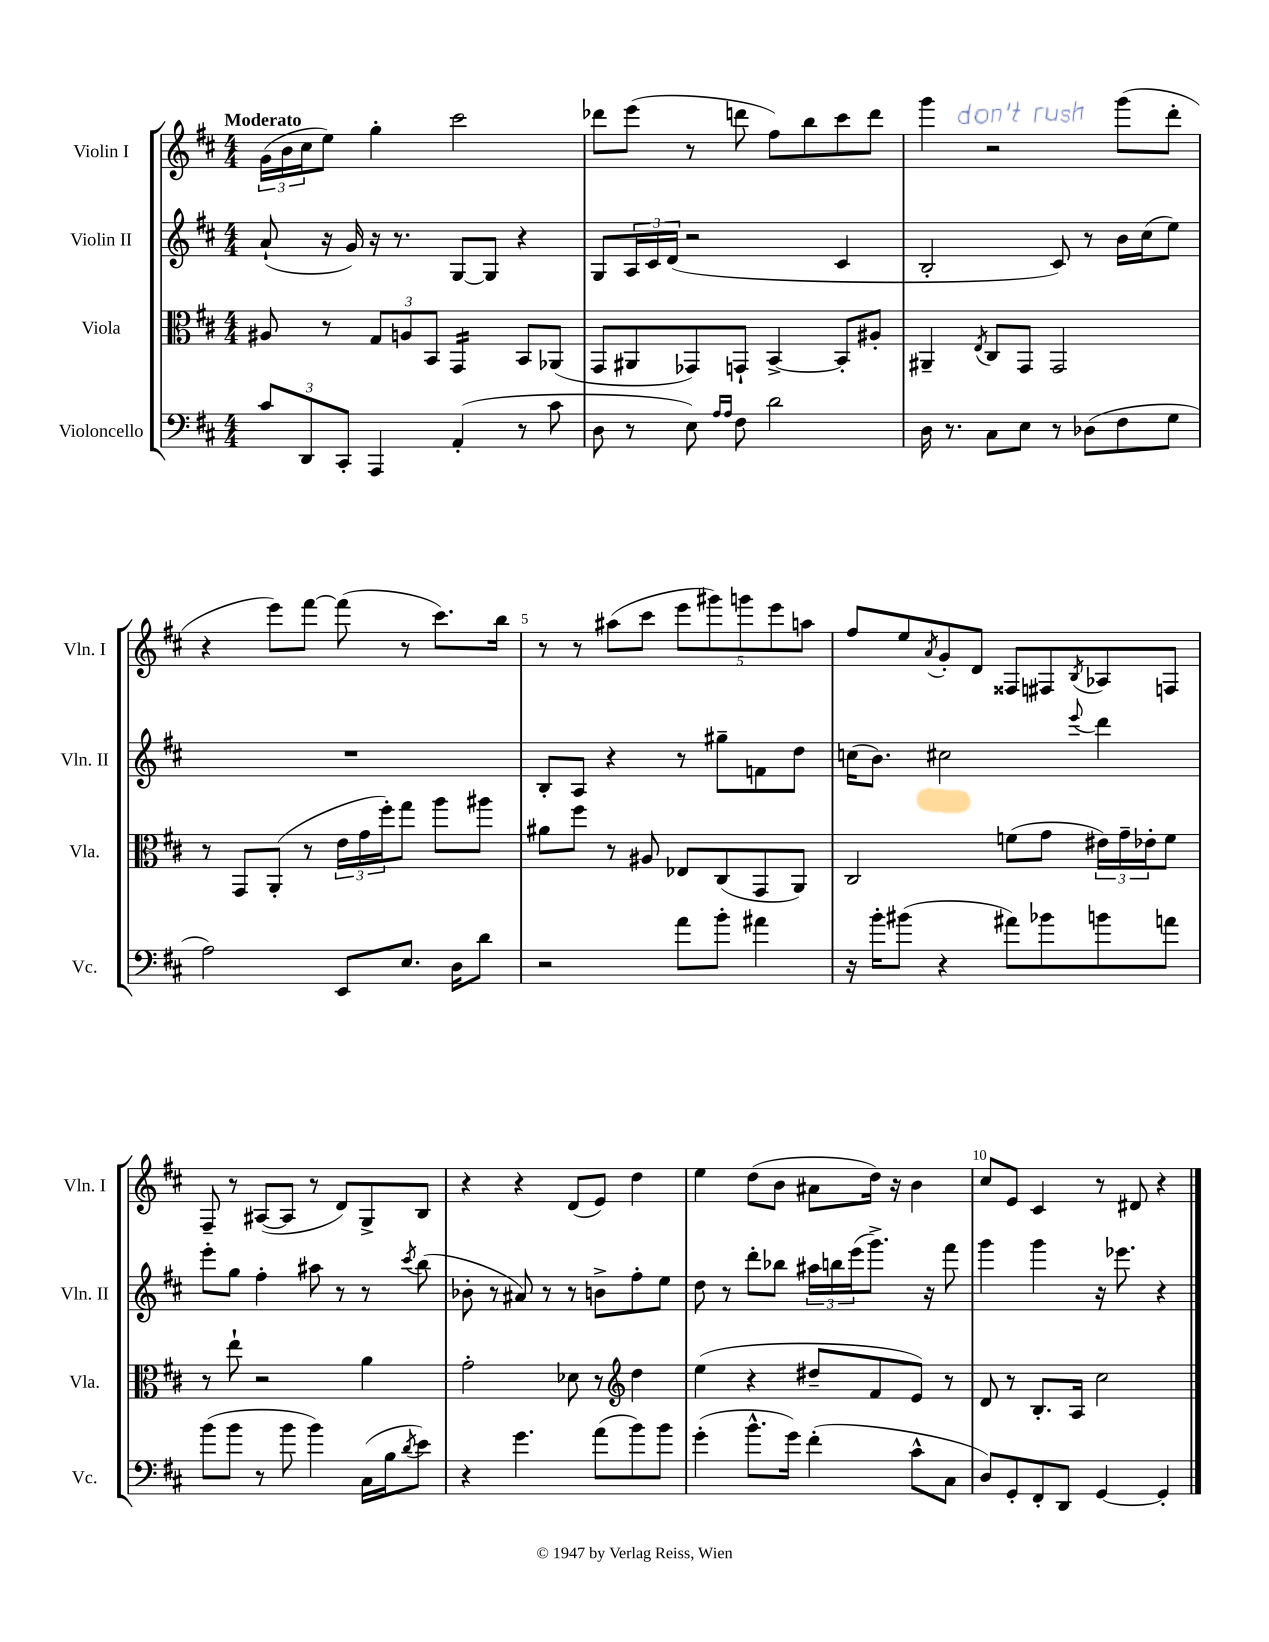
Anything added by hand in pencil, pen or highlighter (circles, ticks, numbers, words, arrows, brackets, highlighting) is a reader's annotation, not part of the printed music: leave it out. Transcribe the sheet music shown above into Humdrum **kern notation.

**kern	**kern	**kern	**kern
*part4	*part3	*part2	*part1
*staff4	*staff3	*staff2	*staff1
*I"Violoncello	*I"Viola	*I"Violin II	*I"Violin I
*I'Vc.	*I'Vla.	*I'Vln. II	*I'Vln. I
*clefF4	*clefC3	*clefG2	*clefG2
*k[f#c#]	*k[f#c#]	*k[f#c#]	*k[f#c#]
*M4/4	*M4/4	*M4/4	*M4/4
=1	=1	=1	=1
!	!	!	!LO:TX:a:B:t=Moderato
12c#/L	8A#X/	(8a`/	(24g\LL
.	.	.	24b\
12DD/	.	.	24cc#\J
.	8r	16r	8ee\J)
12CC#'/J	.	.	.
.	.	16g/)	.
4AAA/	12G/L	16r	4gg'\
.	.	8.r	.
.	12An/	.	.
.	12BB/J	.	.
*	*tremolo	*	*
(4AA'/	16GG/LL	[8G/L	2ccc#\
.	16GG/	.	.
.	16GG/	8G/J]	.
.	16GG/JJ	.	.
*	*Xtremolo	*	*
8r	8BB/L	4r	.
8c#\	(8AA-X/J	.	.
=2	=2	=2	=2
8D\	8GG/L	8G/L	8ddd-X\L
8r	8AA#X/	24A/L	(8eee\J
.	.	24c#/	.
.	.	(24d/JJ	.
8E\)	8GG-X/)	2r	8r
16qqA/LL	.	.	.
16qqA/JJ	.	.	.
8F#\	8GGn`/J	.	8dddn\
2d\	[4BB^/	.	8ff#\L)
.	.	.	8bb\
.	8BB'/L]	4c#/	8ccc#\
.	8A#X'/J	.	8ddd\J
=3	=3	=3	=3
16D\	4AA#X~/	2B'/	4ggg\
8.r	.	.	.
.	8qE/	.	.
8C#\L	8C#/L	.	2r
8E\J	8GG/J	.	.
8r	2GG/	8c#/)	.
(8D-X\L	.	8r	.
8F#\	.	16b\LL	(8ggg\L
.	.	(16cc#\J	.
8G\J	.	8ee\J)	8ddd'\J
!!LO:LB:g=z
=4	=4	=4	=4
2A\)	8r	1r	4r
.	8GG/L	.	.
.	(8AA'/J	.	8eee\L)
.	8r	.	[8fff#\J
8EE/L	24e\LL	.	(8fff#\]
.	24g\	.	.
.	24ff#'\J)	.	.
8.E/J	8gg\J	.	8r
.	8aa\L	.	8.ccc#\L)
16D\KL	.	.	.
8d\J	8aa#X\J	.	.
.	.	.	16bb\Jk
=5	=5	=5	=5
2r	8a#X\L	8B'/L	8r
.	8ff#\J	8A/J	8r
.	8r	4r	(8aa#X\L
.	8A#X/	.	8ccc#\J
8a\L	8E-X/L	8r	10eee\L
.	.	.	10ggg#X\)
8b'\J	(8C#/	8gg#X~\L	.
.	.	.	10gggn\
4a#X\	8GG/	8fn\	.
.	.	.	10eee\
.	8AA/J)	8dd\J	.
.	.	.	10aan\J
=6	=6	=6	=6
16r	2C#/	(16ccn\KL	8ff#/L
16b'\KL	.	8.b\J)	.
(8b#X\J	.	.	8ee/
.	.	.	8qa/
4r	.	2cc#X\	8g'/
.	.	.	8d/J
8a#X\L)	(8fn\L	.	8F##X/L
8b-X\	8g\J	.	8F#X/
.	.	8qqeee/	8qB/
8bn\	24e#X\LL)	4ddd\	8A-X/
.	24g~\	.	.
.	24e-X'\J	.	.
8an\J	8f\J	.	8Fn/J
!!LO:LB:g=z
=7	=7	=7	=7
(8b\L	8r	8eee'\L	8F#~/
8b\J	8ee`\	8gg\J	8r
8r	2r	4ff#'\	([8A#X/L
8b\	.	.	8A#/J]
4b\)	.	8aa#X\	8r
.	.	8r	8d/L)
(16C#\LL	4a\	8r	8G^/
16B\J	.	.	.
8qd/	.	8qccc#/	.
8e\J)	.	(8bb\	8B/J
=8	=8	=8	=8
4r	2g'\	8b-X'\	4r
.	.	8r	.
4.g\	.	8a#X/)	4r
.	.	8r	.
.	8d-X\	8r	(8d/L
(8a\L	8r	8bn^\L	8e/J)
*	*clefG2	*	*
8b\)	4dd\	8ff#'\	4dd\
8b\J	.	8ee\J	.
=9	=9	=9	=9
(4g'\	(4ee\	8dd\	4ee\
.	.	8r	.
8.b^^\L	4r	8ddd'\L	(8dd\L
.	.	8bb-X\J	8b\J
16g\Jk)	.	.	.
(4f#'\	8dd#X~/L	24aa#X\LL	8a#X\L
.	.	24bbn\	.
.	.	(24eee\J	.
.	8f#/	8.ggg^\J)	16dd\Jk)
.	.	.	16r
8c#^^\L	8e/J)	.	4b\
.	.	16r	.
8C#\J	8r	8fff#\	.
=10	=10	=10	=10
8D/L)	8d/	4ggg\	8cc#/L
8GG'/	8r	.	8e/J
8FF#'/	8.B'/L	4ggg\	4c#/
8DD/J	.	.	.
.	16A/Jk	.	.
[4GG/	2cc#\	16r	8r
.	.	8.eee-X\	.
.	.	.	8d#X/
4GG'/]	.	4r	4r
==	==	==	==
*-	*-	*-	*-
